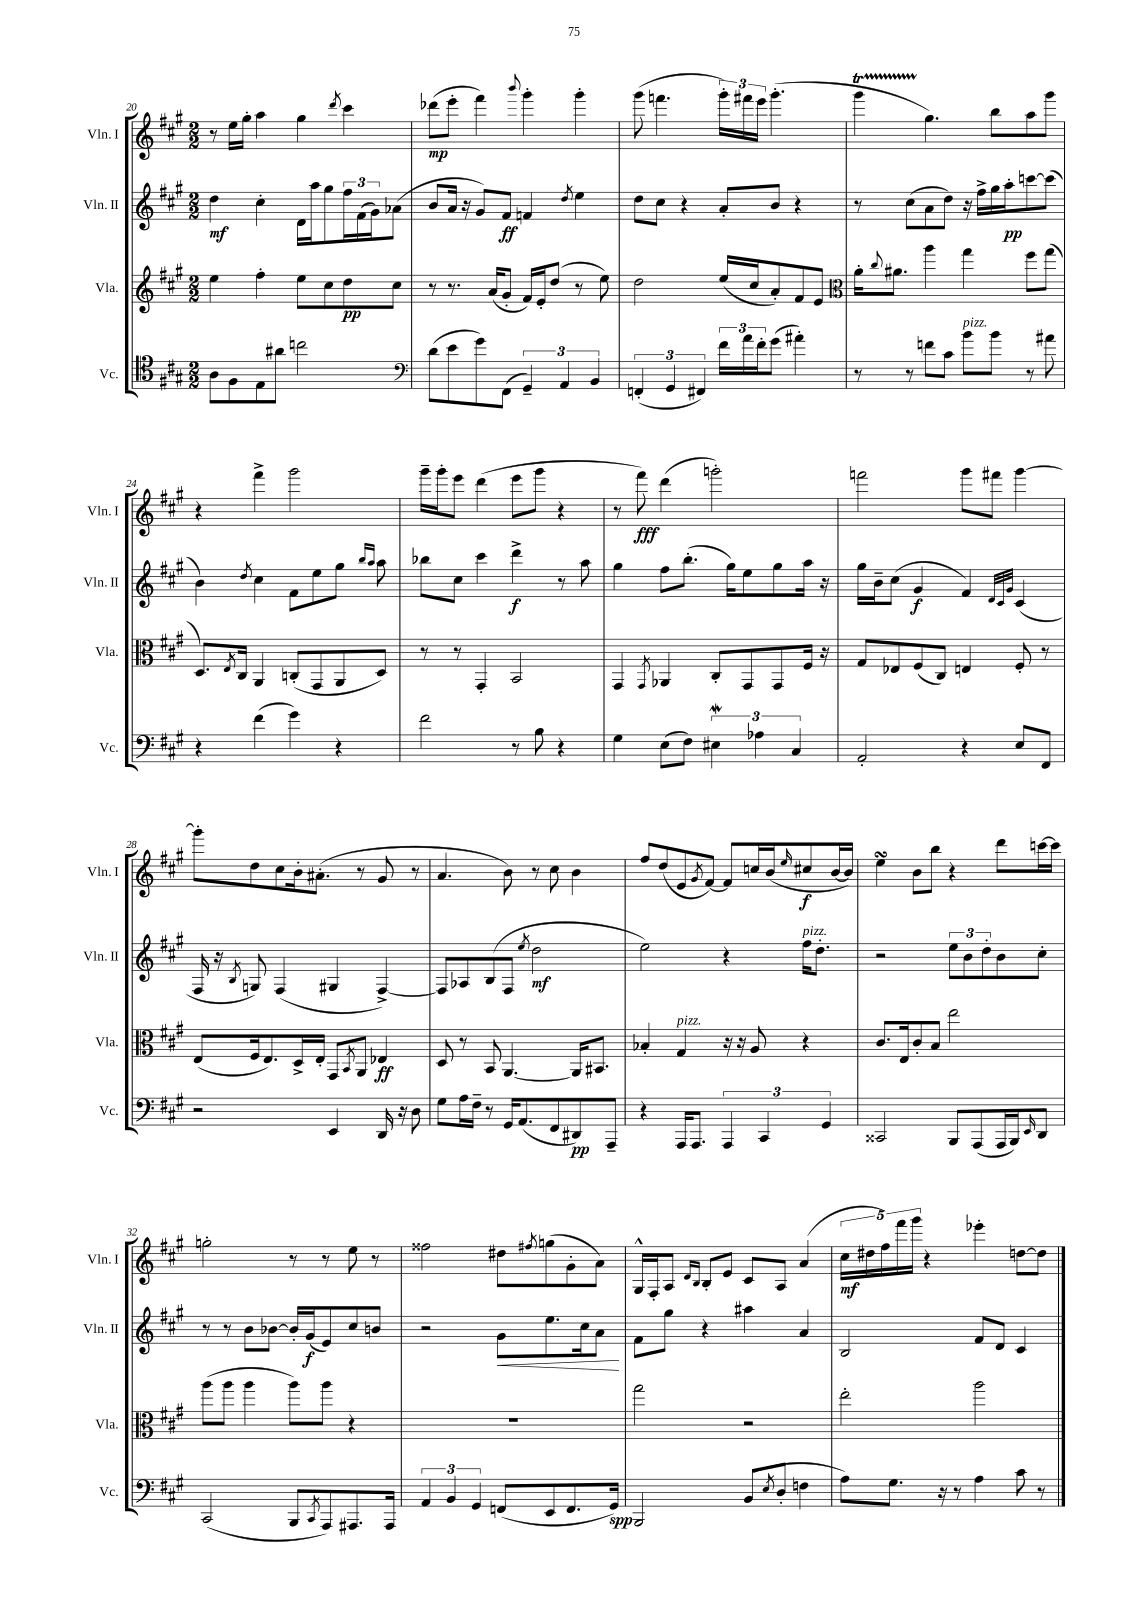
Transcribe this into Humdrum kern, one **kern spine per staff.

**kern	**kern	**kern	**kern
*staff4	*staff3	*staff2	*staff1
*clefC4	*clefG2	*clefG2	*clefG2
*k[f#c#g#]	*k[f#c#g#]	*k[f#c#g#]	*k[f#c#g#]
*M2/2	*M2/2	*M2/2	*M2/2
8A	4ee	4dd	8r
8F#	.	.	16ee
.	.	.	16gg#'
8E	4ff#'	4cc#'	4aa
8a#	.	.	.
2cc	8ee	16d	4gg#
.	.	16aa	.
.	8cc#	8gg#	.
.	.	.	8qddd
.	8dd	24ff#	4ccc#
.	.	(24f#	.
.	.	24g#)	.
.	8cc#	(8a-	.
=	=	=	=
*clefF4	*	*	*
(8d	8r	8b	(8ddd-
8e	8.r	16a	8eee'
.	.	16r	.
8g#)	.	8g#)	4fff#)
.	(16a	.	.
(8FF#	8g#'	8f#	.
.	.	.	8qqbbb
6GG#~)	16f#)	4f	4ggg#'
.	16e'	.	.
.	(8dd	.	.
6AA	.	.	.
.	.	8qdd	.
.	8r	4ee	4ggg#'
6BB	.	.	.
.	8ee)	.	.
=	=	=	=
(6FF'	2dd	8dd	(8ggg#
.	.	8cc#	4.fff
6GG#	.	.	.
.	.	4r	.
6FF#)	.	.	.
24f#	(16ee	8a'	24ggg#')
24a	.	.	24fff#
.	16cc#	.	.
24f#'	.	.	24eee
(8g#	8a')	8b	(4.ggg#'
4a#')	8f#	4r	.
.	8e	.	.
=	=	=	=
*	*clefC3	*	*
8r	16a'	8r	4ggg#
.	8qqcc#	.	.
.	8.a#	.	.
8r	.	(8cc#	.
8f	4aa	8a	4.gg#)
8c#	.	8dd)	.
8b	4gg#	16r	.
.	.	16ff#^	.
8b	.	16gg#	8bb
.	.	16aa'	.
8r	8ff#	[8ccc	8aa
8a#	(8gg#	(8ccc]	8ggg#
=	=	=	=
4r	8.D)	4b)	4r
.	8qE	.	.
.	16C#	.	.
.	.	8qdd	.
(4f#	4AA	4cc#	4fff#^
4g#)	(8C'	8f#	2ggg#
.	8GG#	8ee	.
4r	8AA	8gg#	.
.	.	16qqbb	.
.	.	16qqaa	.
.	8D)	8aa	.
=	=	=	=
2f#	8r	8bb-	16ggg#~
.	.	.	16ggg#'
.	8r	8cc#	8eee
.	4GG#'	4ccc#	(4ddd
8r	2BB	4ddd^	8eee
8B	.	.	8ggg#
4r	.	8r	4r
.	.	8aa	.
=	=	=	=
4G#	4GG#	4gg#	8r
.	.	.	8fff#)
.	8qGG#	.	.
(8E	4AA-	8ff#	(4ddd
8F#)	.	(8.bb'	.
6E#	8C#'	.	2ggg')
.	.	16gg#)	.
.	8GG#	8ee	.
6A-	.	.	.
.	8GG#	8gg#	.
6C#	.	.	.
.	16F#	16aa	.
.	16r	16r	.
=	=	=	=
2AA'	8G#	16gg#	2fff
.	.	16b~	.
.	8E-	(8cc#	.
.	(8F#	4g#	.
.	8C#)	.	.
4r	4E	4f#)	8ggg#
.	.	.	8fff#
.	.	32qqd	.
.	.	32qqc#	.
.	.	32qqg#	.
8E	8F#'	(4c#	[4ggg#
8FF#	8r	.	.
=	=	=	=
2r	(8E	16F#	8ggg#']
.	.	16r	.
.	.	8qB	.
.	16F#	8G)	8dd
.	8.E)	.	.
.	.	(4F#	8cc#
.	16D^	.	16b'
.	16E'	.	(8.a#'
4EE	8GG#	4G#	.
.	8qBB	.	.
.	8AA	.	8r
16DD	4E-	[4F#^)	8g#
16r	.	.	.
8D	.	.	8r
=	=	=	=
8G#	8D	8F#]	4.a
16A	8r	8A-	.
16F#~	.	.	.
8r	8BB	(8B	.
16GG#	[4.AA	8F#	8b)
(8.AA	.	.	.
.	.	8qee	.
.	.	2dd	8r
8FF#	.	.	8cc#
8DD#)	16AA]	.	4b
.	8.BB#	.	.
8AAA~	.	.	.
=	=	=	=
4r	4B-'	2ee)	8ff#
.	.	.	(8dd
16AAA	4G#	.	8e
8.AAA	.	.	.
.	.	.	8qg#
.	.	.	[8f#)
6AAA	16r	4r	8f#]
.	16r	.	.
.	8A	.	16cc
6CC#	.	.	.
.	.	.	(16b
.	.	.	16qqee
.	4r	16ff#	8cc#
.	.	8.dd'	.
6GG#	.	.	.
.	.	.	[16b
.	.	.	16b])
=	=	=	=
2CC##	8.c#	2r	4ee
.	16E	.	.
.	8c#'	.	8b
.	8B	.	8bb
8BBB	2ee	12ee	4r
.	.	12b	.
(8AAA	.	.	.
.	.	12dd'	.
16AAA	.	8b	8ddd
16BBB)	.	.	.
16qqEE	.	.	.
8DD	.	8cc#'	[16ccc
.	.	.	16ccc]
=	=	=	=
(2CC#	(8aa	8r	2gg'
.	8aa	8r	.
.	4aa	8b	.
.	.	[8b-	.
8BBB	8aa)	16b-']	8r
.	.	(16g#	.
8qCC#	.	.	.
8AAA)	8aa	8e)	8r
8.AAA#	4r	8cc#	8ee
.	.	8b	8r
16AAA#	.	.	.
=	=	=	=
6AA	1r	2r	2ff##
6BB	.	.	.
6GG#	.	.	.
(8FF	.	8g#	8dd#
.	.	.	8qff#
8EE	.	8.ee	(8gg
8.FF	.	.	8g#'
.	.	16cc#	.
.	.	8a	8a)
16GG#)	.	.	.
=	=	=	=
2BBB	2gg#	8f#	16G#^^
.	.	.	16F#'
.	.	8gg#	8A
.	.	.	16qqd
.	.	.	16qqB
.	.	4r	8B'
.	.	.	8e
(8BB	2r	4aa#	8c#
8qE	.	.	.
8D'	.	.	8A
4F	.	4a	(4a
=	=	=	=
8A)	2ee'	2B	20cc#
.	.	.	20dd#
.	.	.	20ff#)
8.G#	.	.	.
.	.	.	20fff#
.	.	.	20ggg#
.	.	.	4r
16r	.	.	.
8r	.	.	.
4A	2aa	8f#	4eee-'
.	.	8d	.
8c#	.	4c#	[8dd
8r	.	.	8dd]
==	==	==	==
*-	*-	*-	*-
